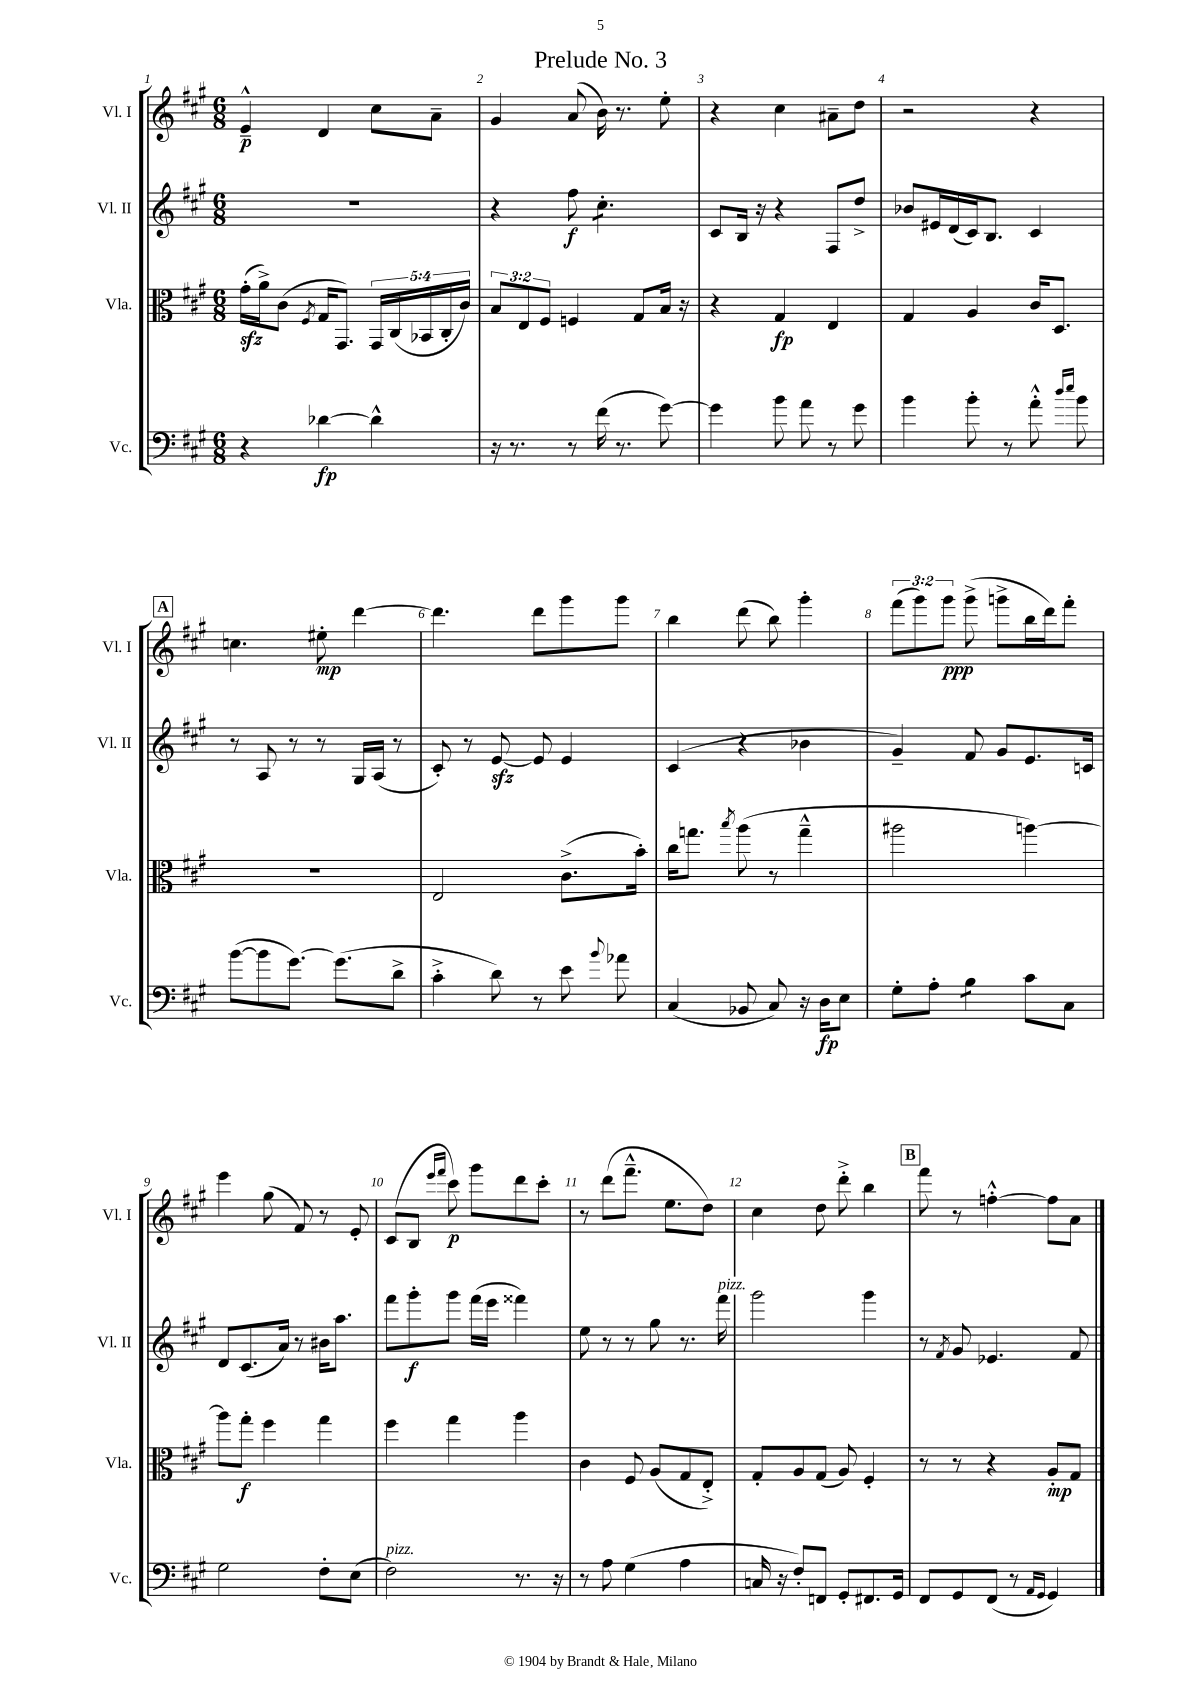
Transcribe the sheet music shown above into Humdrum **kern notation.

**kern	**kern	**kern	**kern
*staff4	*staff3	*staff2	*staff1
*clefF4	*clefC3	*clefG2	*clefG2
*k[f#c#g#]	*k[f#c#g#]	*k[f#c#g#]	*k[f#c#g#]
*M6/8	*M6/8	*M6/8	*M6/8
4r	(16g#'\LL	2.r	4e~^^/
.	16a^\J)	.	.
.	(8c#\J	.	.
.	8qF#/	.	.
[4d-\	16G#/LK	.	4d/
.	8.GG#/J)	.	.
4d-^^\]	20GG#/LL	.	8cc#\L
.	(20C#/	.	.
.	20BB-/	.	.
.	.	.	8a~\J
.	20C#'/	.	.
.	20c#/JJ)	.	.
=	=	=	=
16r	12B/L	4r	4g#/
8.r	.	.	.
.	12E/	.	.
.	12F#/J	.	.
8r	4F/	8ff#\	(8a/
(16f#\	.	4.cc#'\	16b\)
8.r	.	.	8.r
.	8G#/L	.	.
[8g#\)	16B/Jk	.	8ee'\
.	16r	.	.
=	=	=	=
4g#\]	4r	8c#/L	4r
.	.	16B/Jk	.
.	.	16r	.
8b\	4G#/	4r	4cc#\
8a\	.	.	.
8r	4E/	8F#/L	8a#~\L
8g#\	.	8dd^/J	8dd\J
=	=	=	=
4b\	4G#/	8b-/L	2r
.	.	16e#/L	.
.	.	(16d/	.
8b'\	4A/	16c#/J)	.
.	.	8.B/J	.
8r	.	.	.
8a'^^\	16c#/LK	4c#/	4r
.	8.D/J	.	.
16qqdd/LL	.	.	.
16qqee/JJ	.	.	.
8b\	.	.	.
=	=	=	=
([8b\L	2.r	8r	4.cc\
8b\]	.	8A/	.
[8.g#\J)	.	8r	.
.	.	8r	8ee#'\
(8.g#\]L	.	.	.
.	.	16G#/LL	[4ddd\
.	.	(16A/JJ	.
8d^\J	.	8r	.
=	=	=	=
4c#'^\	2E/	8c#'/)	4.ddd\]
.	.	8r	.
8d\)	.	[8e/	.
8r	.	8e/]	8ddd\L
8e\	(8.c#^\L	4e/	8ggg#\
8qqb/	.	.	.
8a-\	.	.	8ggg#\J
.	16b'\Jk)	.	.
=	=	=	=
(4C#/	16cc#\LK	(4c#/	4bb\
.	8.gg\J	.	.
.	8qbb/	.	.
8BB-/	(8aa\	4r	(8ddd\
8C#/)	8r	.	8bb\)
16r	4gg~^^\	4b-\	4ggg#'\
16D\LK	.	.	.
8E\J	.	.	.
=	=	=	=
8G#'\L	2aa#\	4g#~/)	(12fff#\L
.	.	.	12ggg#\)
8A'\J	.	.	.
.	.	.	12ggg#\J
4B\	.	8f#/	(8ggg#^\
.	.	8g#/L	8ggg^\L
8c#\L	[4aa\)	8.e/	16bb\L
.	.	.	16ddd\J)
8C#\J	.	.	8fff#'\J
.	.	16c/Jk	.
=	=	=	=
2G#\	8aa\]L	8d/L	4eee\
.	8gg#'\J	(8.c#/	.
.	4ff#\	.	(8gg#\
.	.	16a/Jk)	.
.	.	8r	8f#/)
8F#'\L	4gg#\	16b#\LK	8r
.	.	8.aa\J	.
(8E\J	.	.	8e'/
=	=	=	=
2F#\)	4ff#\	8fff#\L	(8c#/L
.	.	8ggg#'\	8B/J
.	.	.	16qqeee/LL
.	.	.	16qqfff#/JJ
.	4gg#\	8ggg#\J	8ccc#\)
.	.	(16fff#\LL	8ggg#\L
.	.	16eee\JJ	.
8.r	4aa\	4fff##\)	8ddd\
.	.	.	8ccc#'\J
16r	.	.	.
=	=	=	=
8r	4c#\	8ee\	8r
8A\	.	8r	(8ddd\L
(4G#\	8F#/	8r	8.fff#~^^\J
.	(8A/L	8gg#\	.
.	.	.	8.ee\L
4A\	8G#/	8.r	.
.	8E'^/J)	.	8dd\J)
.	.	16fff#\	.
=	=	=	=
16C/	8G#'/L	2ggg#\	4cc#\
16r	.	.	.
8F#'/L)	8A/	.	.
8FF/J	(8G#/J	.	8dd\
8GG#'/L	8A/)	.	8ddd'^\
8.FF#/	4F#'/	4ggg#\	4bb\
16GG#/Jk	.	.	.
=	=	=	=
8FF#/L	8r	8r	8fff#\
.	.	8qf#/	.
8GG#/	8r	8g#/	8r
(8FF#/J	4r	4.e-/	[4ff'^^\
8r	.	.	.
16qqAA/LL	.	.	.
16qqGG#/JJ	.	.	.
4GG#/)	8A'/L	.	8ff\]L
.	8G#/J	8f#/	8a\J
==	==	==	==
*-	*-	*-	*-
